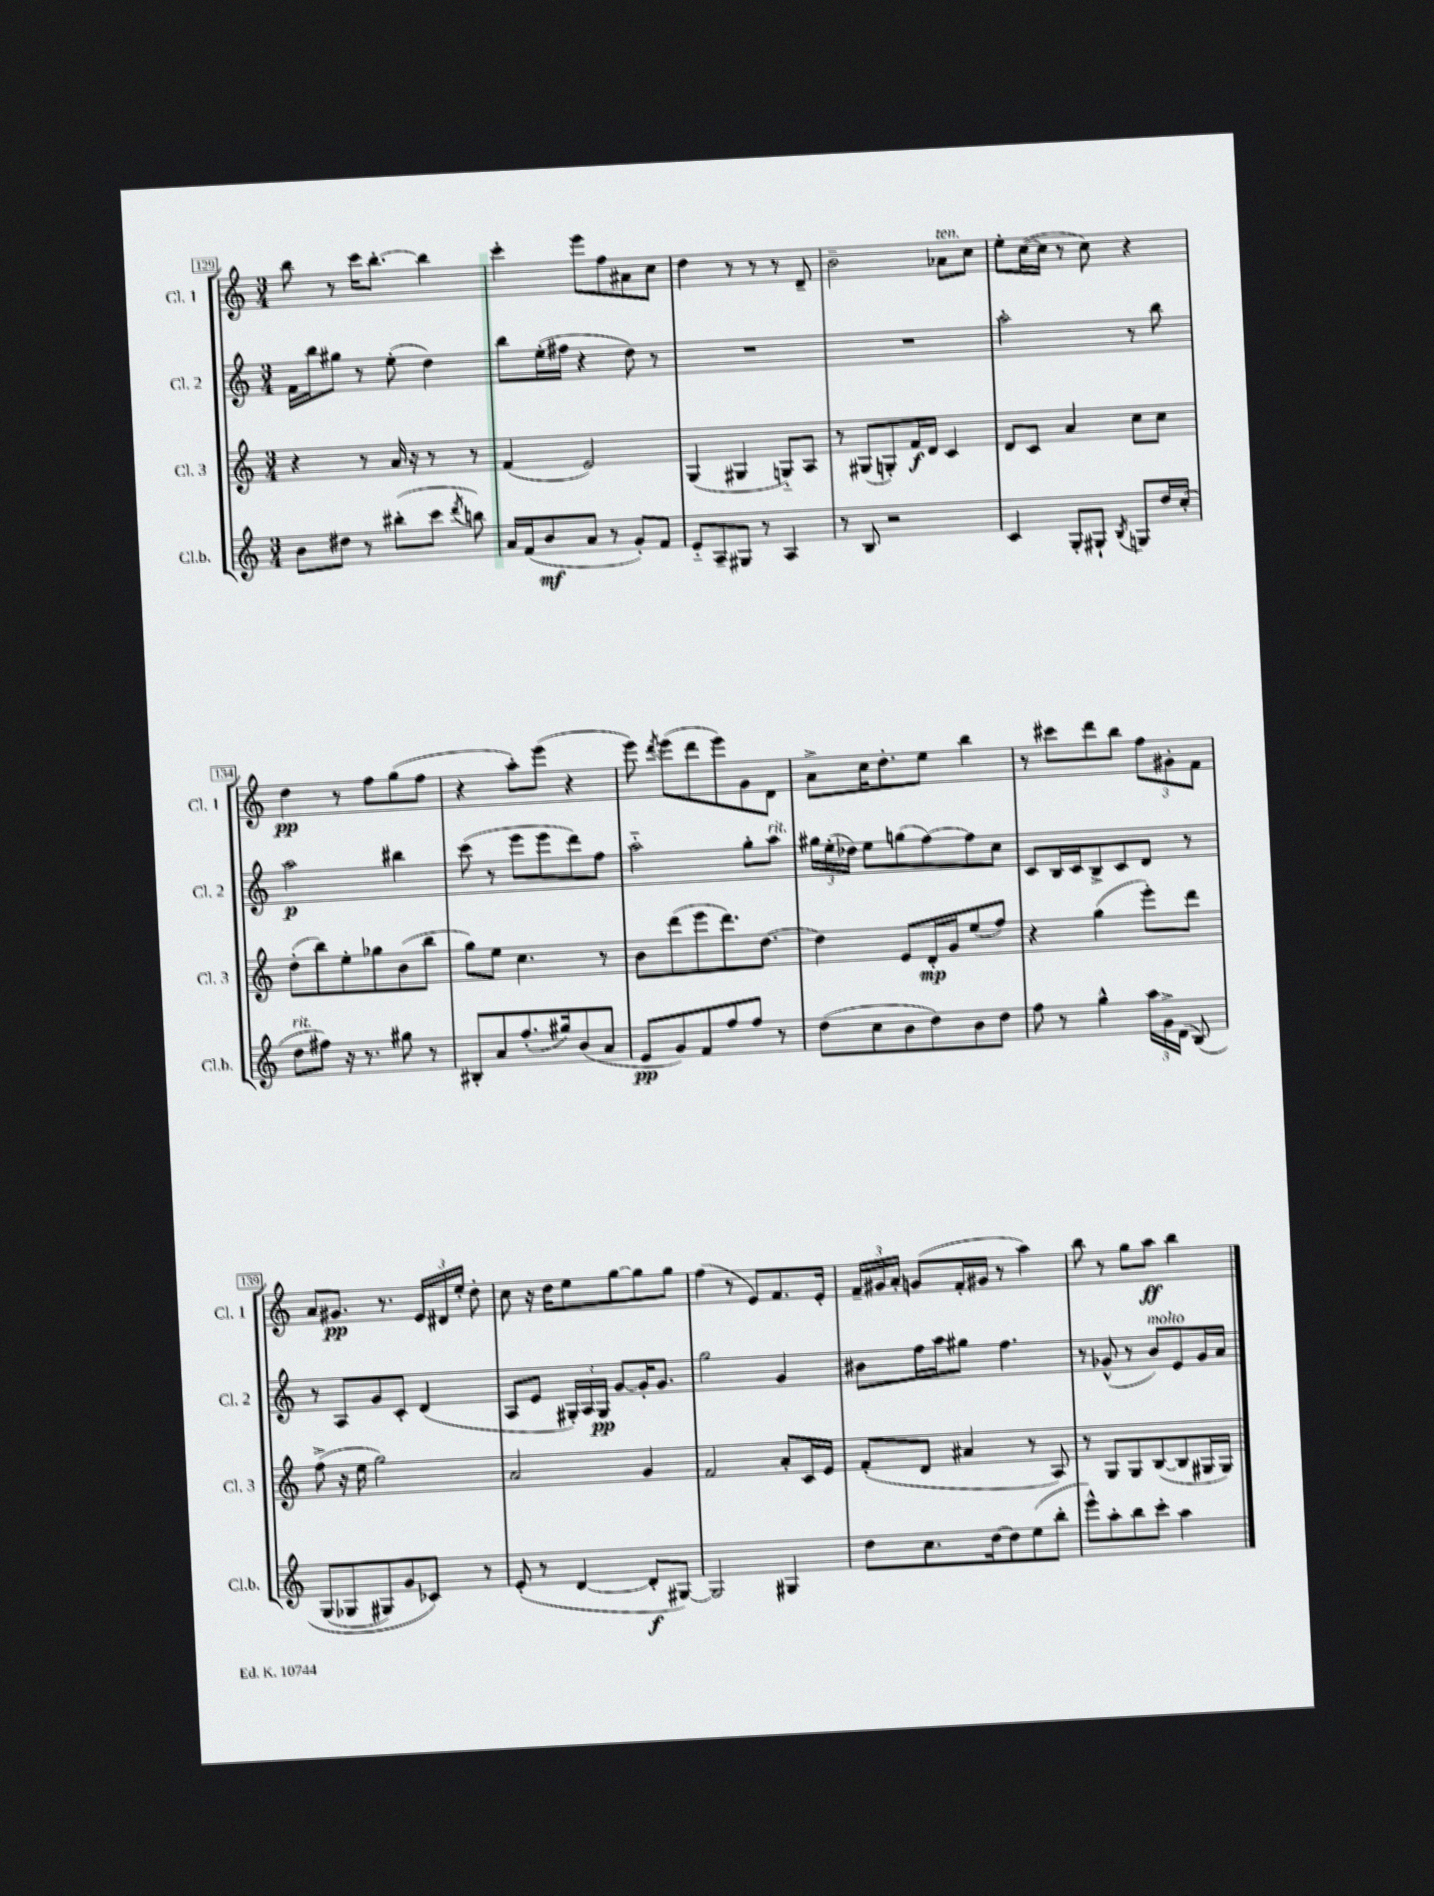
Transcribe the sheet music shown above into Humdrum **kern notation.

**kern	**kern	**kern	**kern
*staff4	*staff3	*staff2	*staff1
*clefG2	*clefG2	*clefG2	*clefG2
*k[]	*k[]	*k[]	*k[]
*M3/4	*M3/4	*M3/4	*M3/4
8b	4r	16f	8bb
.	.	16bb	.
8dd#	.	8gg#	8r
8r	8r	8r	16ccc
.	.	.	[8.bb'
(8bb#'	16a	(8ee'	.
.	16r	.	.
8ccc	8r	4dd)	4bb]
8qddd	.	.	.
8bb)	8r	.	.
=	=	=	=
16a	(4f	8bb	4ccc'
(16f	.	.	.
8b	.	(16ee'	.
.	.	16ff#	.
8a	2e)	4r	8eee
8r	.	.	8ff
8g')	.	8dd)	8a#
8f	.	8r	8cc
=	=	=	=
8e'~	(4G	2.r	4dd
8A~	.	.	.
8G#	4G#	.	8r
8r	.	.	8r
4A	8G'~)	.	8r
.	8A	.	8d~
=	=	=	=
8r	8r	2.r	2b~
8B	(8G#	.	.
2r	8G')	.	.
.	16f	.	.
.	16d	.	.
.	4c	.	8a-
.	.	.	8cc
=	=	=	=
4c	8d	2aa'	8ee'
.	8c	.	([16cc
.	.	.	16cc]
8G'	4a	.	8r
8G#`	.	.	8cc)
8qB	.	.	.
8G	8cc	8r	4r
16dd	8cc	8bb	.
(16cc'	.	.	.
=	=	=	=
8dd	(8dd'	2aa	4dd
8ff#)	8bb)	.	.
16r	8ee'	.	8r
8.r	.	.	.
.	8gg-	.	8ff
8gg#	(8b	4bb#	(8gg
8r	8bb	.	8ff
=	=	=	=
8B#'	8gg)	(8ccc	4r
8a	8ee	8r	.
(8.ff'	4.cc	8eee	8aa')
.	.	8eee	(8eee
16gg#)	.	.	.
(8b	.	8ddd)	4r
8a	8r	8ff	.
=	=	=	=
8e	8b	2aa'~	8eee)
.	.	.	8qddd
8g)	(8ddd	.	(8eee
8f	8eee	.	8ddd
8ff	8.ddd)	.	8eee)
8ff	.	8gg'	8g
.	[8.dd	.	.
8r	.	8aa	8d
=	=	=	=
(8dd	4dd]	24gg#	8a^
.	.	(24ee'	.
.	.	24dd-)	.
8cc	.	8ee	16cc
.	.	.	8.dd'
8b	8e	(8gg	.
8dd)	16d'	[8ff)	8ee
.	16g	.	.
8b	(8ee	8ff]	4bb
8dd	8ff)	8cc	.
=	=	=	=
8ff	4r	8c	8r
8r	.	16B	8ccc#
.	.	16c	.
4gg^^	(4gg	8B^	8ddd
.	.	8c	8bb
24aa	8eee')	8d	12ff
24g^	.	.	.
(24d	.	.	12g#'
&(8B)	8ddd	8r	.
.	.	.	12f
=	=	=	=
(8G	(8ff^	8r	8a
8G-	16r	8A	8.g#
.	16ee	.	.
8G#)	2gg)	8g	.
.	.	.	8.r
8g	.	8c'	.
8c-&)	.	(4d	24e
.	.	.	24d#
.	.	.	24ee'
8r	.	.	8dd'
=	=	=	=
(8e'	2a	8A	8cc
8r	.	8e	16r
.	.	.	16dd
[4d	.	24G#')	8ee
.	.	24A	.
.	.	24G#	.
.	.	[8g	[8gg
8d']	4g	16g']	8gg]
.	.	8.g	.
[8G#)	.	.	8gg
=	=	=	=
2G#]	2f	2gg	(4ff
.	.	.	8r
.	.	.	8e)
4G#	8a'	4g	8.f
.	16c	.	.
.	16e	.	16e'
=	=	=	=
8dd	(8f'	8b#	24f~
.	.	.	24g#
.	.	.	24a'
8.cc	8d	16ff	(8g
.	.	16aa	.
.	4a#	8gg#	16f'
[16dd	.	.	16g#
8dd]	.	4.ff	8r
(8ee	8r	.	4aa)
8bb'	8A)	.	.
=	=	=	=
8eee^^)	8r	8r	8bb
8aa'	8G	(8g-^^	8r
8bb	8G	8r	8gg
8ccc'	([8B	8b)	8aa
4aa	8B]	8e	4bb
.	16G#	16g-	.
.	16G#)	16a	.
==	==	==	==
*-	*-	*-	*-
